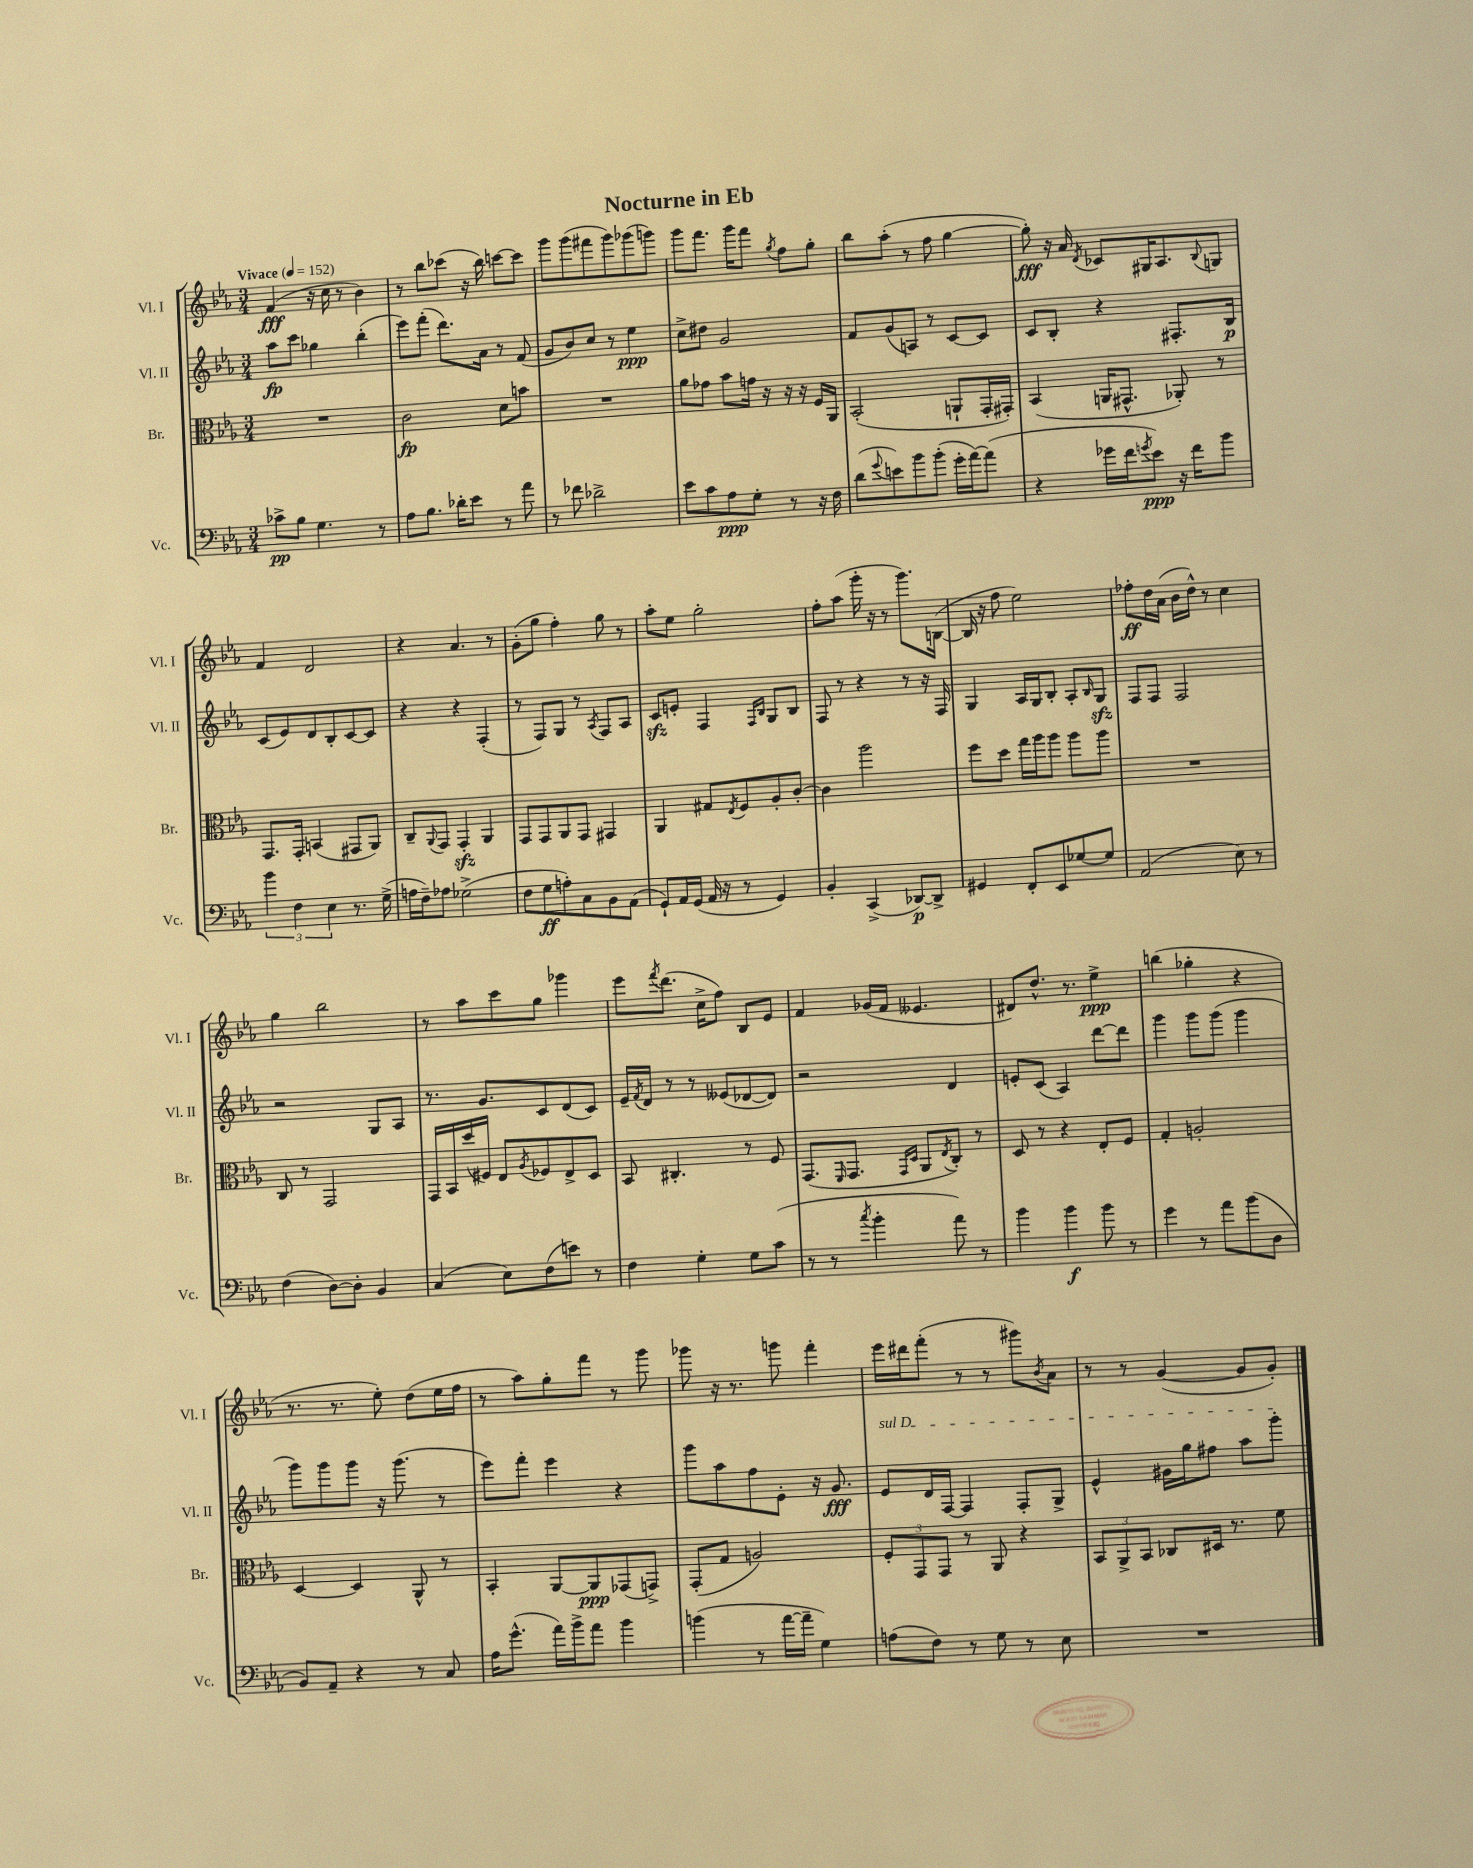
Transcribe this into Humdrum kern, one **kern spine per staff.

**kern	**kern	**kern	**kern
*staff4	*staff3	*staff2	*staff1
*clefF4	*clefC3	*clefG2	*clefG2
*k[b-e-a-]	*k[b-e-a-]	*k[b-e-a-]	*k[b-e-a-]
*M3/4	*M3/4	*M3/4	*M3/4
*MM152	*MM152	*MM152	*MM152
8c-^	2.r	8aa-	(4f
8B-	.	8ccc	.
4.G	.	4gg-	16r
.	.	.	16cc
.	.	.	8r
.	.	(4bb-'	4b-)
8r	.	.	.
=	=	=	=
8A-	2c	8eee-)	8r
8.B-	.	(8fff'	8bb-
.	.	8.ddd)	(8ccc-
16d-'	.	.	.
8e-	.	.	16r
.	.	16a-	16bb-)
8r	8d	8r	[8ccc
8a-	8b	(8f	8ccc]
=	=	=	=
8r	2.r	8g	8ggg
8f-	.	8b-)	(8ggg
2d-^	.	8cc	8fff#
.	.	8r	8ggg)
.	.	4ee-	(8ggg-
.	.	.	8ggg)
=	=	=	=
8e-	8a-	8cc^	8ggg
8c	8g-	8dd#	8.fff
8A-	8b-	2g	.
.	.	.	16ggg
8G'	16g	.	8fff
.	16r	.	.
.	.	.	8qgg
8r	16r	.	8ff
.	16r	.	.
16r	16F	.	8gg'
16F	16AA-	.	.
=	=	=	=
(8d	(2BB-'	8f	8bb-
8qqg	.	.	.
8e)	.	(8g	(8aa-'
8b-	.	8A)	8r
(8b-'	.	8r	8ff
16g'	8AA`	[8c	[4gg
[16a-)	.	.	.
(8a-]	16GG'	8c]	.
.	16GG#')	.	.
=	=	=	=
4r	(4BB-	8c	8gg'])
.	.	8B-'	16r
.	.	.	16a-
.	.	.	8qd
16g-	16AA	4r	8c-
16f	8.GG#^^	.	.
8qg	.	.	.
8e-)	.	.	16G#
.	.	.	8.A-
16r	8AA-')	8.F#'	.
16f	.	.	.
.	.	.	8qqB-
8b-	8r	.	8G
.	.	16B-	.
=	=	=	=
6b-	8.GG	(8c	4f
.	.	8e-)	.
6F	.	.	.
.	16GG'	.	.
.	(4BB	8d	2d
6E-	.	.	.
.	.	8B-'	.
8.r	8GG#	[8c	.
.	8AA-)	8c]	.
(16G^	.	.	.
=	=	=	=
16A	8C~	4r	4r
16F~)	.	.	.
.	8qqAA-	.	.
8A-	8GG	.	.
(2G-^	4GG'	4r	4.a-
.	4AA-	(4F'	.
.	.	.	8r
=	=	=	=
8F	8GG	8r	(8g'
8G	8GG	8F)	8gg
8A')	8AA-	8G	4ff')
8C	8GG	8r	.
.	.	8qA-	.
8BB-	4GG#	8F	8gg
(8AA-	.	8A-	8r
=	=	=	=
8GG`)	4AA-	8c	8aa-'
16AA-	.	8e'	8ee-
(16GG	.	.	.
16AA-	8G#	4F	2gg'
16r	.	.	.
.	8qE-	.	.
8r	8F	.	.
.	.	16qqF	.
.	.	16qqB-	.
4GG)	8A-'	8G	.
.	[8c'	8B-	.
=	=	=	=
4BB-'	4c]	8F	8ff'
.	.	8r	(8aa-
(4CC^	2aa-	4r	16ggg'
.	.	.	16r
.	.	.	8r
[8DD-)	.	8r	8.ggg)
8DD-^]	.	16r	.
.	.	16F	([16B
=	=	=	=
4GG#	8ff	4G	16B]
.	.	.	16r
.	8dd	.	8ff
8FF'	16gg	16A-	2ee-)
.	16aa-	16G	.
8EE-	8aa-	8B-'	.
[8G-	8aa-	8A-'	.
.	.	16qqB-	.
8G-]	8aa-	8G	.
=	=	=	=
(2AA-	2.r	8F	8ff-'
.	.	8F	16dd
.	.	.	(16a-
.	.	2F	16b-
.	.	.	16dd^^)
.	.	.	8r
8E-)	.	.	4cc
8r	.	.	.
=	=	=	=
(4F	8C	2r	4gg
.	8r	.	.
[8D)	2GG	.	2bb-
8D']	.	.	.
4BB-	.	8G	.
.	.	8A-	.
=	=	=	=
(4C	16GG	8.r	8r
.	16BB-	.	.
.	(16dd	.	8aa-
.	16F#)	8.g	.
8E-)	8E-	.	8ccc
.	8qA-	.	.
(8F	8F-	8c	8gg
8e)	8E-^	(8d	4ggg-
8r	8D	8c)	.
=	=	=	=
4F	8BB-	16e-~	8eee-
.	.	8qf	.
.	.	16d	.
.	.	.	8qfff
.	4.C#'	8r	(8.ddd
4G'	.	8r	.
.	.	.	16cc^
.	.	(8e--	8ff)
8G	8r	[8d-	8B-
(8c	8F	8d-])	8e-
=	=	=	=
8r	(8.GG	2r	4f
8r	.	.	.
.	16qqFF	.	.
.	8.GG	.	.
8qcc	.	.	.
4b-'	.	.	(16g-
.	.	.	16f
.	16qqGG	.	.
.	16qqD	.	.
.	8AA-	.	4.e--
.	8qE-	.	.
8a-)	8C')	4d	.
8r	8r	.	.
=	=	=	=
4b-	8D	8e'	8d#)
.	8r	(8c	8.dd^^
4b-	4r	4A-)	.
.	.	.	8.r
8b-	8E-'	[8ddd	4ee-^
8r	8F	8ddd]	.
=	=	=	=
4g	4G'	4ggg	(4bb
8r	2A'	8ggg	4gg-'
8a-	.	(8ggg	.
(8b-	.	4ggg	4r
8D	.	.	.
=	=	=	=
8BB-)	[4D	8ggg)	8.r
8AA-~	.	8ggg	.
.	.	.	8.r
4r	4D]	8ggg	.
.	.	16r	8ee-')
.	.	(8.ggg	.
8r	8AA-^^	.	(8dd
8C	8r	8r	16ee-
.	.	.	16ff
=	=	=	=
16A-	4BB-'	8eee-)	8r
(8.g^^	.	.	.
.	.	8fff'	8aa-)
16a-)	[8AA-	4eee-	8gg'
16b-^	.	.	.
8a-	8AA-]	.	8fff
4b-	(8GG-	4r	8r
.	8GG^)	.	8ggg
=	=	=	=
(4b	(8GG'	8ggg	8ggg-
.	8G	8aa-	16r
.	.	.	8.r
8r	2A)	8ff	.
[16a-	.	8e-'	8ggg
16a-~]	.	.	.
4G)	.	16r	4fff'
.	.	8.g	.
=	=	=	=
(8A	12F'	8e-	16eee-
.	.	.	16ddd#
.	12GG	.	.
8F)	.	16d	(8fff'
.	12GG	.	.
.	.	[16F	.
8r	8r	4F]	8r
8G	8AA-	.	8r
8r	4r	8F'	8ggg#)
.	.	.	8qb-
8E-	.	8G^	8a-
=	=	=	=
2.r	12BB-	4e-^^	8r
.	12AA-^	.	.
.	.	.	8r
.	12BB-	.	.
.	8C-	16g#	([4g
.	.	16gg	.
.	16D#	8ff#	.
.	8.r	.	.
.	.	8aa-	8g]
.	8f	8ggg'	8g')
==	==	==	==
*-	*-	*-	*-
